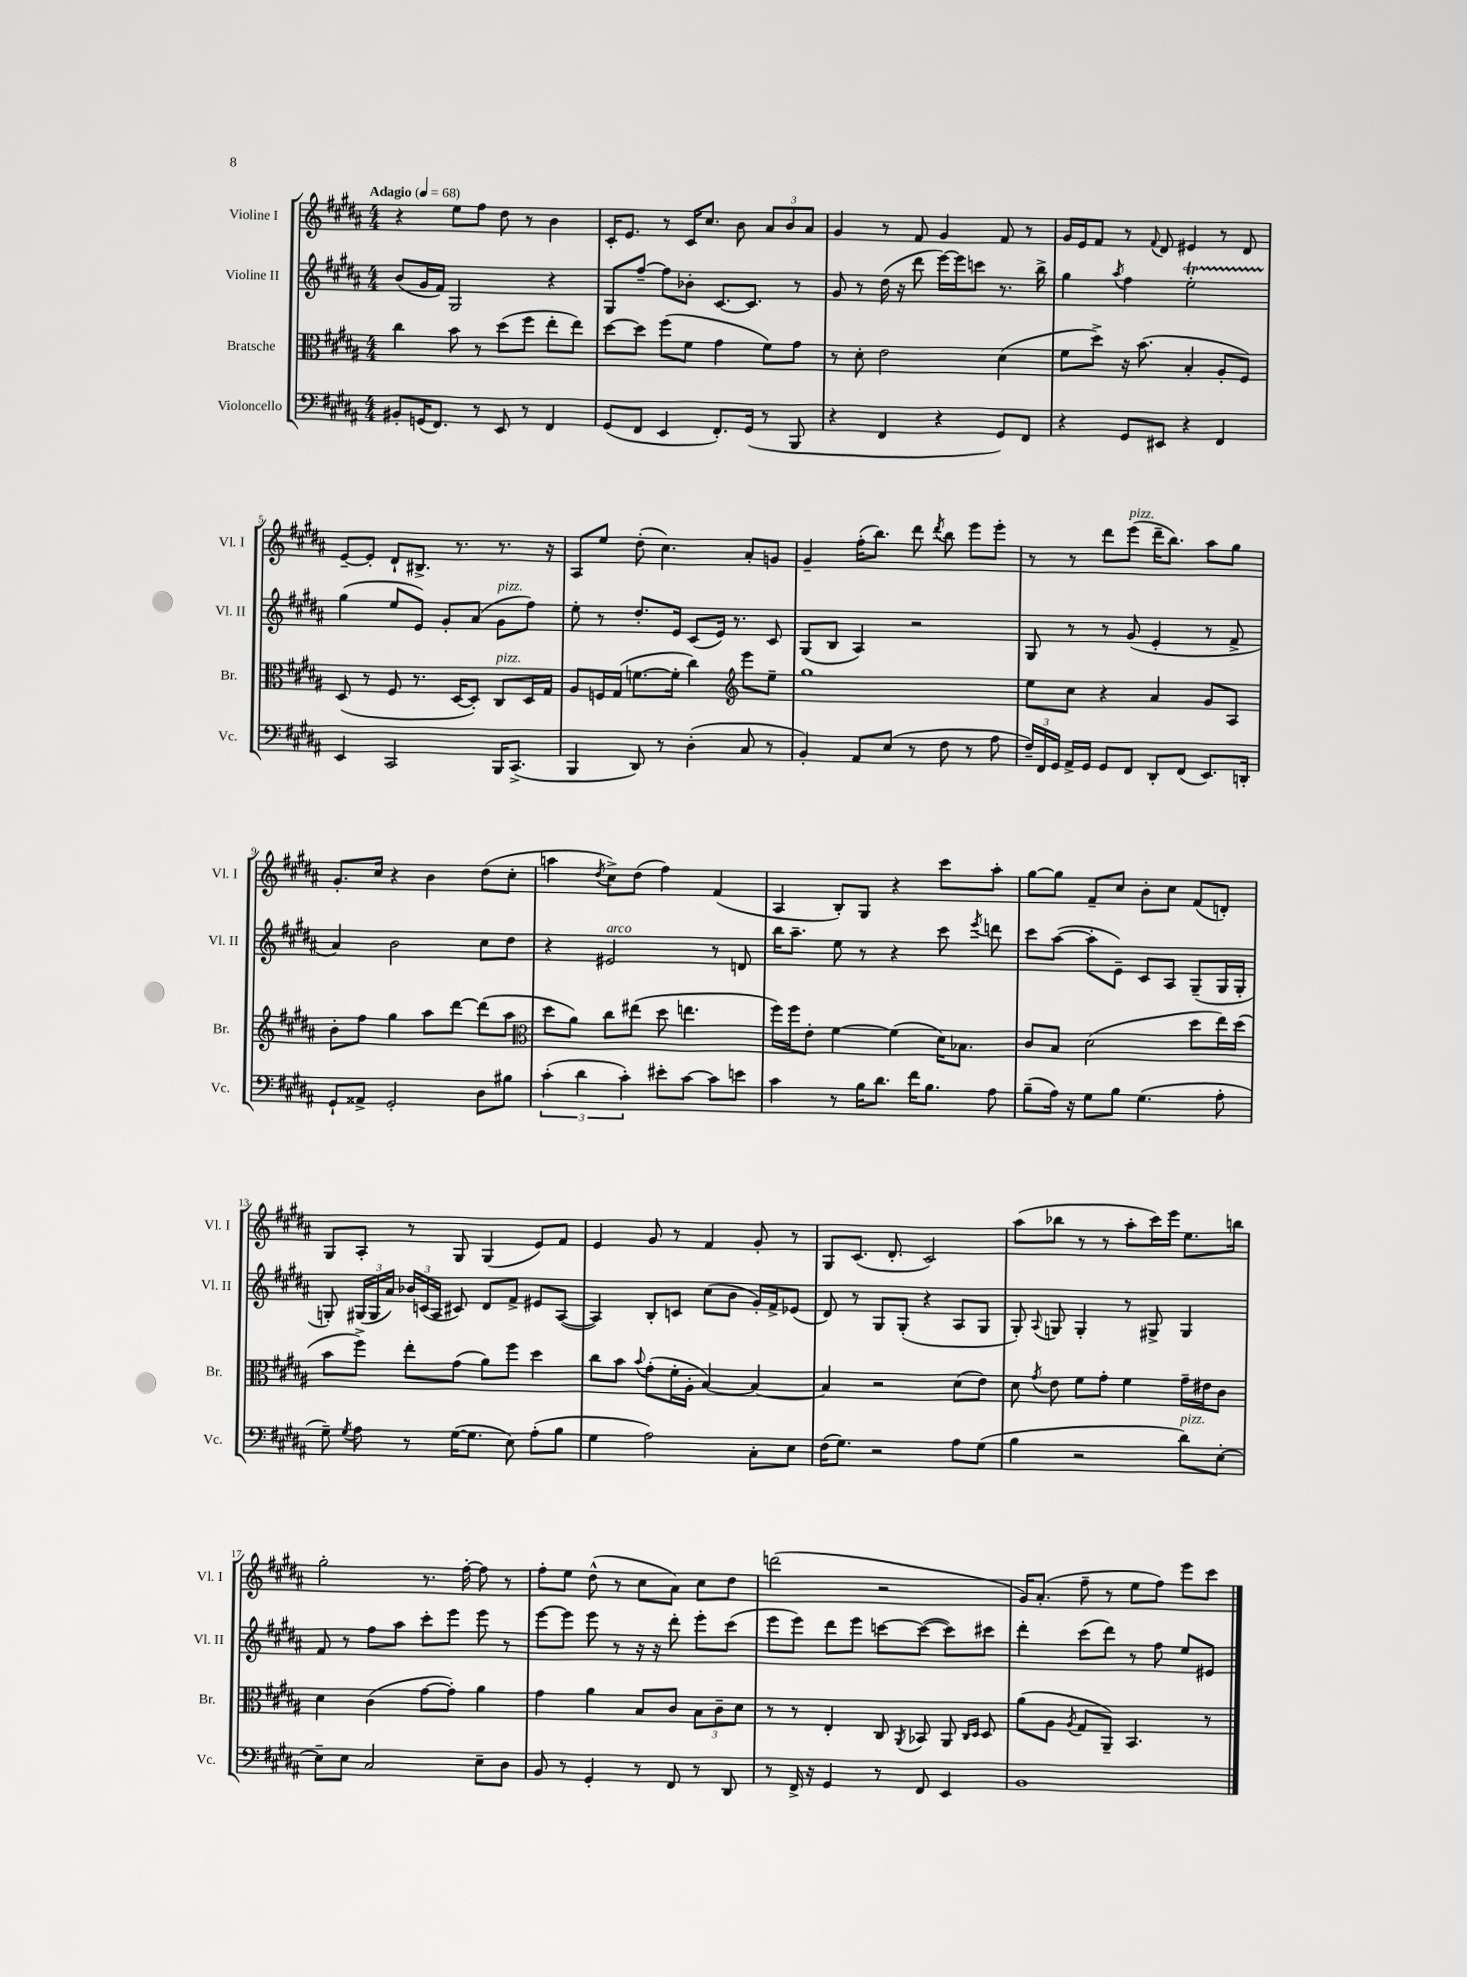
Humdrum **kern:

**kern	**kern	**kern	**kern
*staff4	*staff3	*staff2	*staff1
*clefF4	*clefC3	*clefG2	*clefG2
*k[f#c#g#d#a#]	*k[f#c#g#d#a#]	*k[f#c#g#d#a#]	*k[f#c#g#d#a#]
*M4/4	*M4/4	*M4/4	*M4/4
*MM68	*MM68	*MM68	*MM68
8BB#'/L	4cc#\	(8b/L	4r
(16GG/K	.	16g#/L	.
8.FF#/J)	.	16f#/JJ)	.
.	8b\	2G#/	8ee\L
8r	8r	.	8ff#\J
8EE/	(8dd#\L	.	8dd#\
8r	8ff#\J	.	8r
4FF#/	8ee'\L	4r	4b\
.	8ee\J)	.	.
=	=	=	=
(8GG#/L	[8dd#\L	8G#/L	16c#'/LK
.	.	.	8.e/J
8FF#/J	8dd#\]J	[8ff#~/J	.
4EE/	(8ff#\L	8ff#\]L	8r
.	8f#\J	8b-'\J	16c#/LK
.	.	.	8.cc#/J
8.FF#'/L)	4g#\	[8.c#/L	.
.	.	.	8b\
(16GG#/Jk	.	8.c#/]J	.
8r	8f#\L)	.	12a#/L
.	.	.	12b/
8BBB/	8g#\J	8r	.
.	.	.	12a#/J
=	=	=	=
4r	8r	8g#/	4g#/
.	8d#'\	8r	.
4FF#/	2e\	(16dd#\	8r
.	.	16r	.
.	.	8ddd#\	8f#/
4r	.	[16eee\LL)	4g#/
.	.	16eee\]J	.
.	.	8ccc\J	.
8GG#/L)	(4d#\	8.r	8f#/
8FF#/J	.	.	8r
.	.	16bb^\	.
=	=	=	=
4r	8f#\L	4gg#\	16g#/LL
.	.	.	16e/J
.	8dd#^\J)	.	8f#/J
.	.	8qaa#/	.
8GG#/L	16r	4ff#\	8r
.	(8.b\	.	.
.	.	.	8qqf#/
8EE#/J	.	.	8d#/
4r	4B'/	2ee'\	4e#/
4FF#/	8A#'/L	.	8r
.	8F#/J)	.	8d#/
=	=	=	=
4EE/	(8D#/	(4gg#\	[8e~/L
.	8r	.	8e'/]J
2CC#/	8F#/	8ee/L	8d#`/L
.	8.r	8e/J)	8.B#^/J
.	.	8g#'/L	.
.	[16D#/LK	.	8.r
.	8D#'/]J)	(8a#/J	.
16BBB/LK	8C#/L	8g#\L	8.r
(8.CC#^/J	.	.	.
.	16D#/L	8ff#\J)	.
.	16G#/JJ	.	16r
=	=	=	=
4BBB/	8A#/L	8ee'\	8A#/L
.	16F/L	8r	8ee/J
.	(16G#/JJ	.	.
8DD#/)	[8.f\L	8.dd#'/L	(8dd#'\
8r	.	.	4.cc#\)
.	16f'\]Jk	16e/Jk	.
(4D#'\	4cc#\)	(8c#/L	.
.	.	16e/Jk)	.
.	.	8.r	.
*	*clefG2	*	*
8C#/	8eee\L	.	8a#'/L
8r	8ee~\J	8c#/	8g/J
=	=	=	=
4BB'/)	1gg#	(8G#/L	4g#~/
.	.	8B/J	.
8AA#/L	.	4A#/)	(16ff#'\LK
.	.	.	8.bb\J)
(8E/J	.	.	.
8r	.	2r	8ddd#\
.	.	.	8qddd#/
8F#\	.	.	8bb\
8r	.	.	8eee\L
8A#\	.	.	8eee'\J
=	=	=	=
24F#~/LL)	8ee\L	8G#/	8r
24FF#/	.	.	.
24GG#/JJ	.	.	.
16AA#^/LL	8cc#\J	8r	8r
16GG#/JJ	.	.	.
8GG#/L	4r	8r	8ddd#\L
8FF#/J	.	(8g#/	(8eee\J
8DD#'/L	4a#/	4e'/	16ddd#~\LK
.	.	.	8.bb\J)
(8FF#/J	.	.	.
8.EE/L)	8g#/L	8r	8aa#\L
.	8A#/J	8f#^/	8gg#\J
16DD'/Jk	.	.	.
=	=	=	=
8GG#`/L	8b'\L	4a#/)	8.g#'/L
8AA##^/J	8ff#\J	.	.
.	.	.	16cc#/Jk
2GG#'/	4gg#\	2b\	4r
.	8aa#\L	.	4b\
.	[8ddd#\J	.	.
8D#\L	(8ddd#\]L	8cc#\L	(8dd#\L
8B#\J	8aa#\J	8dd#\J	8cc#'\J
=	=	=	=
*	*clefC3	*	*
(6c#'\	8dd#\L	4r	4aa\
.	8a#\J)	.	.
6d#\	.	.	.
.	.	.	8qdd#/
.	8cc#\L	2e#/	8cc#^\L)
6c#'\)	.	.	.
.	(8ee#\J	.	(8dd#\J
8e#'\L	8dd#\	.	4ff#\)
[8c#\J	4.ee\	.	.
8c#\]L	.	8r	(4f#/
8e\J	.	8d/	.
=	=	=	=
4c#\	16ff#\LL)	16bb\LK	4A#/
.	16ff#\J	8.aa#~\J	.
.	8e'\J	.	.
8r	[4f#\	8ee\	8B'/L)
16B\LK	.	8r	8G#/J
8.d#\J	.	.	.
.	(4f#\]	4r	4r
16f#\LK	.	.	.
8.B\J	.	.	.
.	16d#\LK)	8ccc#\	8ccc#\L
.	8.B-\J	.	.
.	.	8qeee/	.
8A#\	.	8ddd\	8aa#'\J
=	=	=	=
(8B~\L	8c#/L	8ccc#\L	[8gg#\L
16A#\Jk)	8B/J	([8aa#\J	8gg#\]J
16r	.	.	.
8G#\L	(2d#\	8aa#'\]L	8f#~/L
8B\J	.	8e~\J)	8cc#/J
(4.G#\	.	8c#/L	8b'\L
.	.	8A#/J	8cc#\J
.	8dd#\L	(8G#~/L	(8f#/L
8A#'\	16ee\L)	16G#/L	8d'/J)
.	(16dd#\JJ	16G#'/JJ	.
=	=	=	=
8G#~\)	8b\L	8G'/)	8G#/L
8qG#/	.	.	.
8A#\	8ff#^\J)	(24G#/LL	8A#'/J
.	.	24G#/	.
.	.	24a#/JJ)	.
8r	8ee'\L	24b-/LL	8r
.	.	(24c/	.
.	.	24A#/JJ	.
([16G#\LK	(8g#\J	8c#/)	8G#/
8.G#\]J	.	.	.
.	8a#\L)	8d#/L	(4G#/
8E\)	8ff#\J	8f#^/J	.
(8A#'\L	4dd#\	8e#/L	8e/L)
8B\J	.	([8A#/J	8f#/J
=	=	=	=
4G#\	8cc#\L	4A#/])	4e/
.	8b\J	.	.
.	8qqb/	.	.
2A#\)	(8g#'\L	8B'/L	8g#/
.	16f#'\L	8c/J	8r
.	16A#'\JJ	.	.
.	[4B/)	(8cc#\L	4f#/
.	.	8b\J	.
8C#'\L	4B/_	16g#'/LL)	8g#'/
.	.	16f#^/J	.
8E\J	.	(8e-/J	8r
=	=	=	=
(16F#\LK	4B/]	8d#/)	8G#/L
8.G#\J)	.	.	.
.	.	8r	(8.c#/J
2r	2r	8G#/L	.
.	.	.	8.d#'/
.	.	(8G#'/J	.
.	.	4r	2c#/)
8A#\L	(8d#\L	8A#/L	.
(8G#\J	8e\J)	8G#/J	.
=	=	=	=
4B\	8d#\	8G#'/)	(8aa#\L
.	8qg#/	8qqA#/	.
.	8e\	8G/	8bb-\J
2r	8f#\L	4G'/	8r
.	8g#'\J	.	8r
.	4f#\	8r	8aa#'\L
.	.	8G#^/	16ccc#\L)
.	.	.	16eee\JJ
8d#\L)	16g#~\LL	4G#/	8.ee\L
.	16e#\J	.	.
[8E'\J	8c#\J	.	.
.	.	.	16bb\Jk
=	=	=	=
8E~\]L	4d#\	8f#/	2gg#'\
8E\J	.	8r	.
2C#/	(4c#\	8ff#\L	.
.	.	8aa#\J	.
.	[8g#\L	8ccc#'\L	8.r
.	8g#'\]J)	8eee\J	.
.	.	.	[16ff#'\
8E~\L	4a#\	8eee\	8ff#\]
8D#\J	.	8r	8r
=	=	=	=
8BB/	4g#\	[8eee\L	8ff#'\L
8r	.	8eee\]J	8ee\J
4GG#'/	4a#\	8eee\	(8dd#^^\
.	.	8r	8r
8r	8B/L	16r	8cc#\L
.	.	16r	.
8FF#/	8c#/J	8ddd#'\	8a#\J)
8r	12B\L	8eee'\L	8cc#\L
.	12c#~\	.	.
8DD#/	.	(8ccc#\J	8dd#\J
.	12d#\J	.	.
=	=	=	=
8r	8r	8eee\L	(2ddd\
16FF#^/	8r	8eee\J)	.
16r	.	.	.
4GG#/	4E'/	8ddd#\L	.
.	.	8eee\J	.
8r	8C#/	[8ccc\L	2r
.	8qAA#/	.	.
8FF#/	8BB-/	(8ccc\_J	.
4EE/	8AA#/	8ccc\]L)	.
.	16qqC#/LL	.	.
.	16qqD#/JJ	.	.
.	8D#/	8ccc#\J	.
=	=	=	=
1BB	(8a#\L	4ddd#'\	16g#/LK)
.	.	.	(8.a#'/J
.	8A#\J	.	.
.	8qA#/	.	.
.	8G#/L	(8ccc#\L	8ff#~\
.	8AA#~/J)	8ddd#\J)	8r
.	4.BB/	8r	8ee\L
.	.	8ff#\	8ff#\J)
.	.	8ee/L	8eee\L
.	8r	8e#/J	8ccc#\J
==	==	==	==
*-	*-	*-	*-
